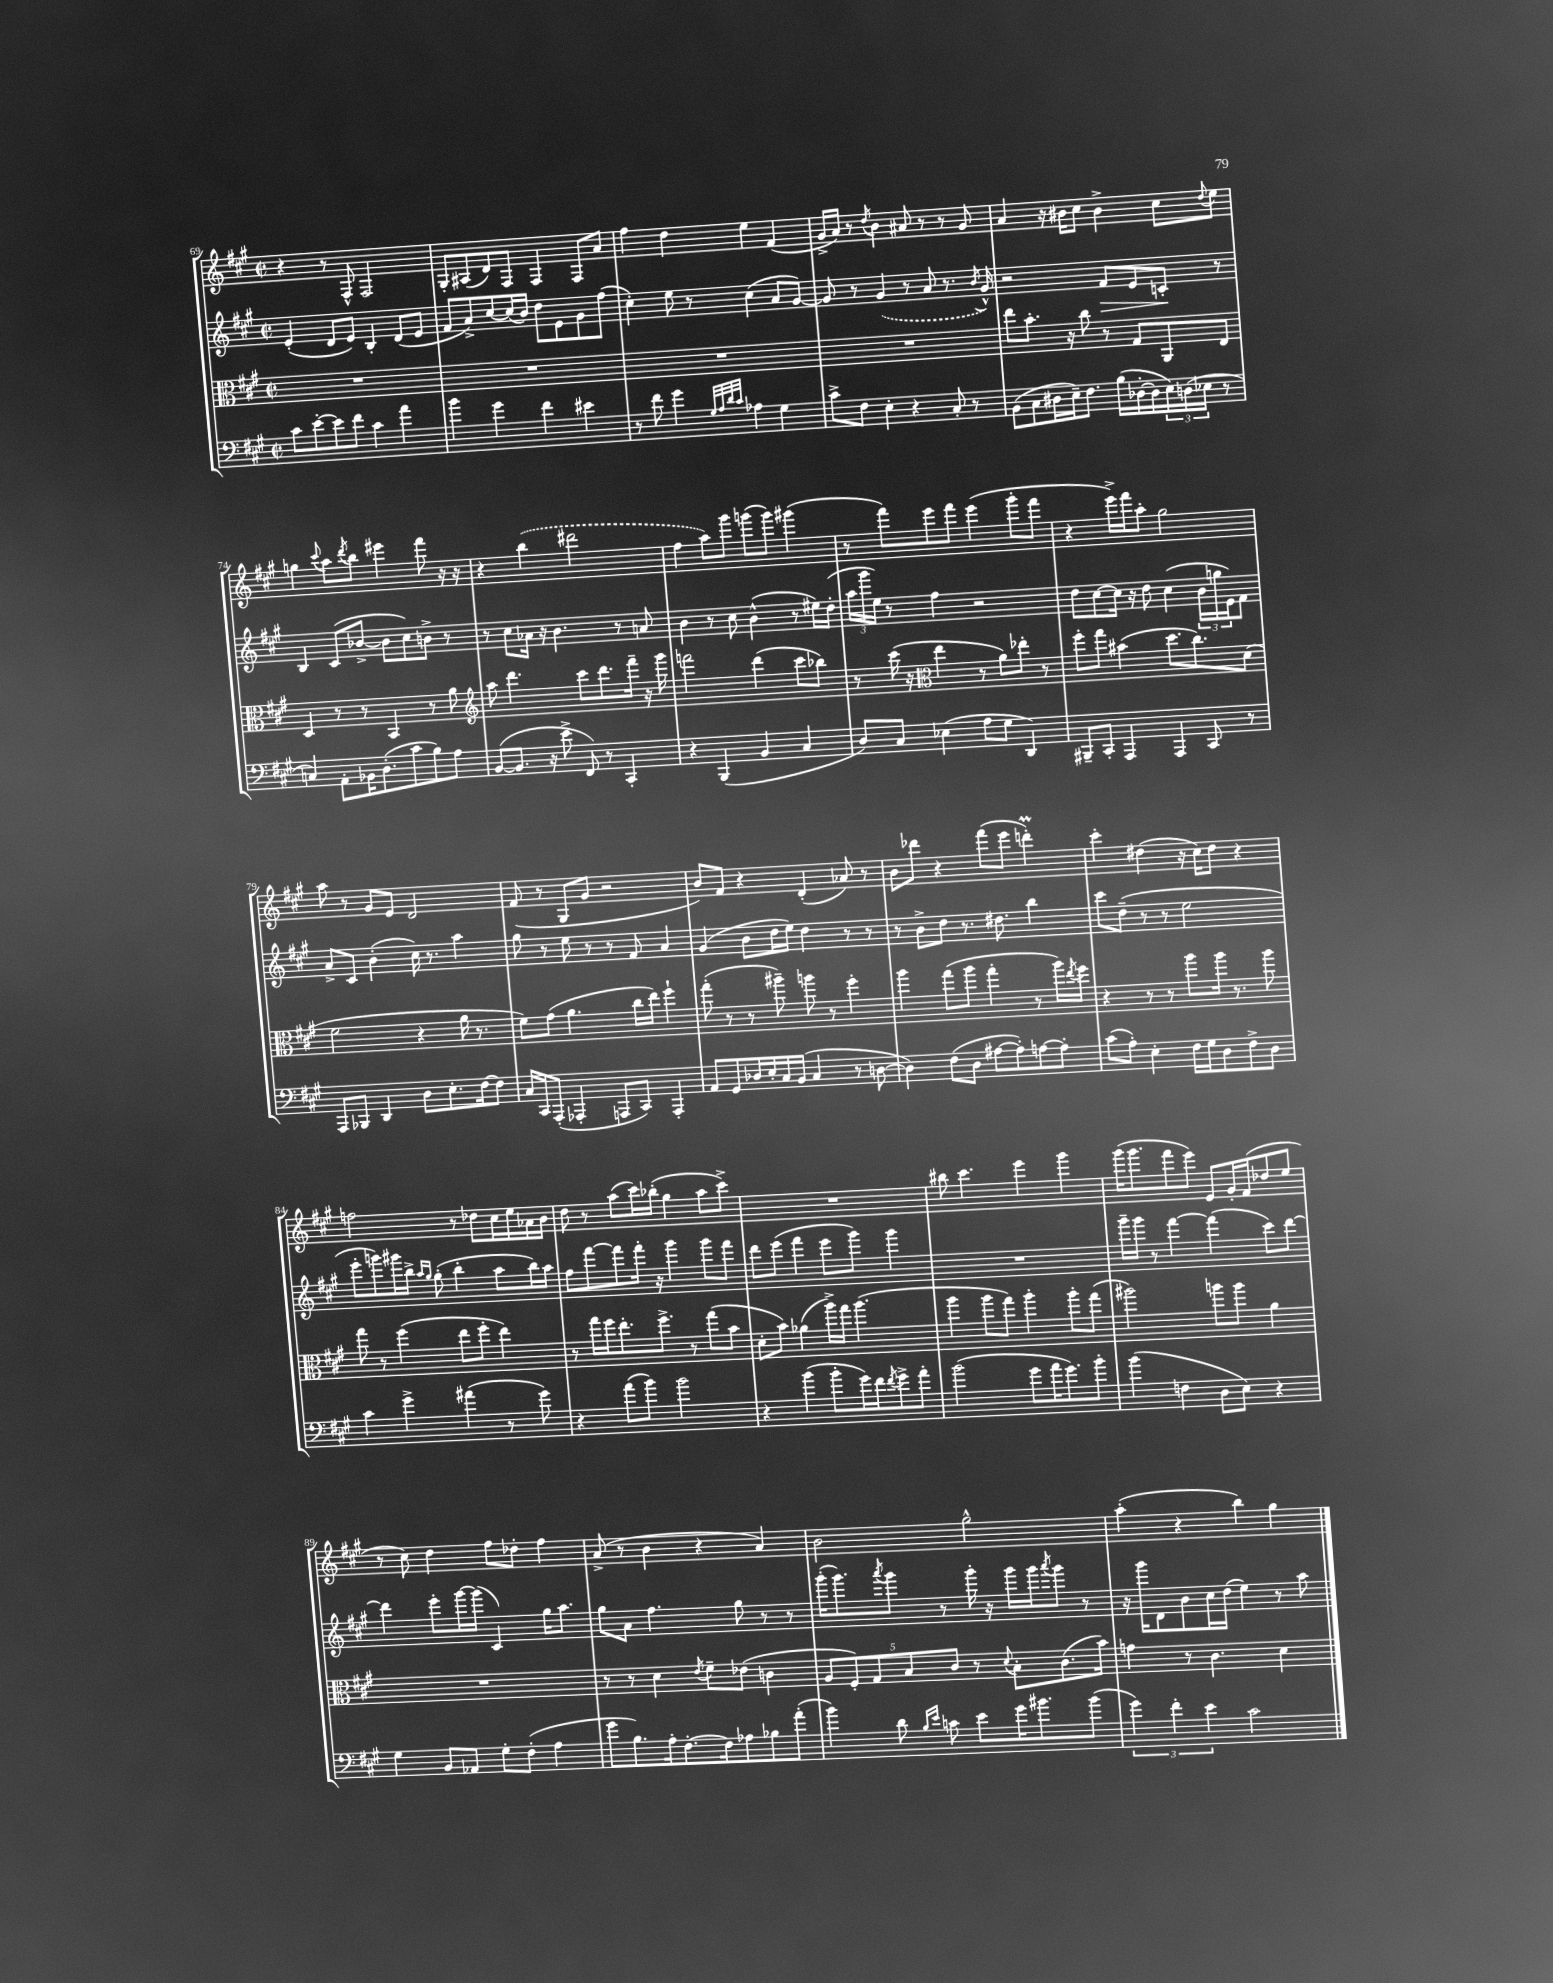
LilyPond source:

<<
\new StaffGroup <<
\new Staff = "s0" {
    \clef treble \key a \major \defaultTimeSignature \time 2/2
    r4 r8 fis8-^ fis2 |
    gis8-. ais8( d'8) fis8 fis4 fis8 a'8 |
    fis''4 d''4 e''4 fis'4( |
    gis'16-> a'16) r8 \acciaccatura { d''8 } b'4 ais'8 r8 r8 gis'8 |
    a'4 r16 bis'16 cis''8 bis'4-> cis''8 \appoggiatura { d''8 } e''8 |
    g''4 \appoggiatura { cis'''8 } a''8 \acciaccatura { d'''8 } b''8 eis'''4 fis'''8 r16 r16 |
    r4 \once \slurDashed b''4( dis'''2 |
    fis''4 a''8) gis'''8 g'''8( g'''8) gis'''4( |
    r8 fis'''8) e'''8 fis'''8 e'''4( gis'''8-. fis'''8 |
    r4 e'''16->) fis'''16 a''8-. gis''2 |
    a''8 r8 gis'8 e'8 d'2 |
    fis'8( r8 gis8 gis'8 r2 |
    b'8) fis'8 r4 d'4-.( aes'8) r8 |
    b'8 des'''8 r4 fis'''8( e'''8 d'''4-.\prall) |
    cis'''4-. dis''4( r16 cis''16) dis''8 r4 |
    f''2 r8 des''8 cis''16 e''16 aes'16 b'16 |
    d''8 r8 a''8( cis'''16) bes''16-.( gis''4 a''8 cis'''8->) |
    R1 |
    bis''8 cis'''4. e'''4 gis'''4 |
    gis'''16( gis'''8. fis'''8 e'''8) e'8 gis'16-. fis'16( des''8 e''8 |
    r8 cis''8) d''4 fis''8 des''8-. fis''4 |
    a'8->( r8 b'4 r4 a'4) |
    b'2 gis''2-^ |
    a''4-.( r4 b''4) gis''4 \bar "|." |
}
\new Staff = "s1" {
    \clef treble \key a \major \defaultTimeSignature \time 2/2
    e'4-.( d'8 e'8) b4-. d'8( e'8 |
    fis'8 a'8->) cis''8~ cis''16( b'16) d''8 e'8 gis'8 fis''8( |
    cis''4-.) e''8 r8 cis''4( a'8 gis'8~) |
    gis'8 r8 \once \slurDashed gis'4( r8 a'8 r8. \acciaccatura { b'8 } gis'16-^) |
    r2 fis'8\> e'8 c'8-.\! r8 |
    b4 cis'8( bes'8~-> bes'8 cis''8) b'8-> r8 |
    r8 cis''8 aes'16 r16 b'4. r8 a'8 |
    b'4 r8 cis''8 b'4-^( r8 eis''16) d''16-.( |
    \tuplet 3/2 { a''16 gis'''16 e''16) } r8 fis''4 r2 |
    d''8 cis''8~ cis''16 r16 d''8 cis''4( \tuplet 3/2 { b'16 g''16 e'16) } fis'8 |
    a'8-> cis'8 b'4-.( cis''16) r8. a''4 |
    gis''8 r8 e''8 r8 r8 fis'8 a'4 |
    gis'4( b'8 d''16 e''16) d''4 r8 r8 |
    r8 b'8-> d''8 r8. dis''8. b''4 |
    cis'''8 d''8--( r8 r8 e''2 |
    e'''8-. g'''8) gis'''16 b''16-> \grace { a''16 gis''16 } gis''8-.( b''4-. a''8 b''16) a''16 |
    fis''8 fis'''8~ fis'''8 fis'''16-. r16 gis'''4 gis'''8 fis'''8 |
    d'''8 e'''8( fis'''4 e'''8 gis'''8) gis'''4 |
    R1 |
    gis'''16-- gis'''16 r8 fis'''4~ fis'''4( cis'''8) d'''8~ |
    d'''4 e'''8-. gis'''16~ gis'''16( cis'4) gis''16 a''8. |
    gis''8 a'8 fis''4. gis''8 r8 r8 |
    gis'''16-.( gis'''8.) \acciaccatura { a'''8 } gis'''8 r8 gis'''16-. r16 gis'''16 gis'''16 \acciaccatura { a'''8 } gis'''8 r8 |
    r16 gis'''16 d'8 b'8 cis''16 d''16( e''4) r8 a''8 \bar "|." |
}
\new Staff = "s2" {
    \clef alto \key a \major \defaultTimeSignature \time 2/2
    R1 |
    R1 |
    R1 |
    R1 |
    e''8 b'8.-. r16 cis''8 r8 gis8 a,8 e8 |
    d4 r8 r8 b,4 r8 a'8 |
    \clef treble a''8 d'''4. cis'''8 d'''8. fis'''16-- r16 gis'''16 |
    f'''2 d'''4( cis'''8 bes''8) |
    r8 cis'''16( r16 \clef alto e''4 r8 a'8) ees''8-. r8 |
    fis''8-. gis''8 bis'4( d''8. cis''8.) d'8( |
    fis'2 r4 a'16 r8. |
    fis'8) gis'8( a'4. cis''16 e''16) fis''4-! |
    gis''8-.( r8 r8 ais''8--) a''8 r8 fis''4-. |
    a''4 gis''8( a''8 gis''4-. r8 a''16) \acciaccatura { e''8 } fis''16 |
    r4 r8 r8 a''8 a''16 r8. a''8 |
    gis''8 r8 fis''4( e''8 fis''8-. e''4) |
    r8 gis''16 fis''16 e''8.-. fis''8.-> r8 gis''8( b'8 |
    d'8-. b'8) aes'4( a''16->) gis''16 a''4.( |
    a''4 a''8 gis''8) a''4-. a''8-. gis''8( |
    ais''2) a''8 a''8 a'4 |
    R1 |
    r8 r8 d'4 \acciaccatura { e'8 } fis'8-- ees'8( c'4 |
    \tuplet 5/4 { a8 fis8-.) gis8 b8 cis'8 } r8 \appoggiatura { d'8 } b8-. cis'8.( b'16) |
    g'4 r8 cis'4. d'4 \bar "|." |
}
\new Staff = "s3" {
    \clef bass \key a \major \defaultTimeSignature \time 2/2
    cis'8 e'8~-. e'8 fis'8 cis'4 a'4 |
    b'4 gis'4 fis'4 eis'4 |
    r8 fis'8 gis'4 \grace { gis32 a32 d'32 cis'32 } aes4 gis4 |
    cis'8-> fis8 e4-. r4 cis8-. r8 |
    b,8( cis8 dis16 e16--) fis8. b16( des16~-. des16 \tuplet 3/2 { e16) d16( ees16 } r8 |
    c4) a,8-. bes,16 d8.-.( cis'8 b8) a8 |
    b,8~( b,8. r16 e'8-> fis,8) r8 cis,4-. |
    r4 b,,4( b,4 cis4 |
    d8) cis8 ees4( a8 gis8 d,4) |
    bis,,8-- cis,8-. a,,4 a,,4 cis,8 r8 |
    a,,8 bes,,8 d,4 d8 e8.-. fis16~ fis8 |
    cis16 cis,16 a,,8-.( aes,,4-. a,,8 cis,8) a,,4-. |
    a,8 gis,8 des16 e16-. cis16 b,16( cis4 r8 d8~ |
    d4) fis8( d8 ais8~ ais8-.) a8~ a8-. |
    cis'8( a8-.) e4-. fis16 gis16 d8 fis8-> d8 |
    cis'4 gis'4-> ais'4( r8 gis'8) |
    r4 a'8( b'8) b'2 |
    r4 b'4( b'8-. gis'16) fis'16 \acciaccatura { fis'8 } gis'8-> a'8-. |
    b'2( gis'8 a'16 gis'8.) b'8-. |
    b'4( f4 d8 e8) r4 |
    gis4 b,8 aes,8 gis8-. fis8-.( a4 |
    gis'8 b8.) a16-. fis8.~-. fis16 aes8 bes8 a'8-.( |
    b'4) d'8 \grace { b16 e'16 } c'8 e'8 gis'16 bis'8. bis'8( |
    \tuplet 3/2 { gis'4) fis'4-. e'4 } cis'2 \bar "|." |
}
>>
>>
\layout { \context { \Score currentBarNumber = #69 } }
